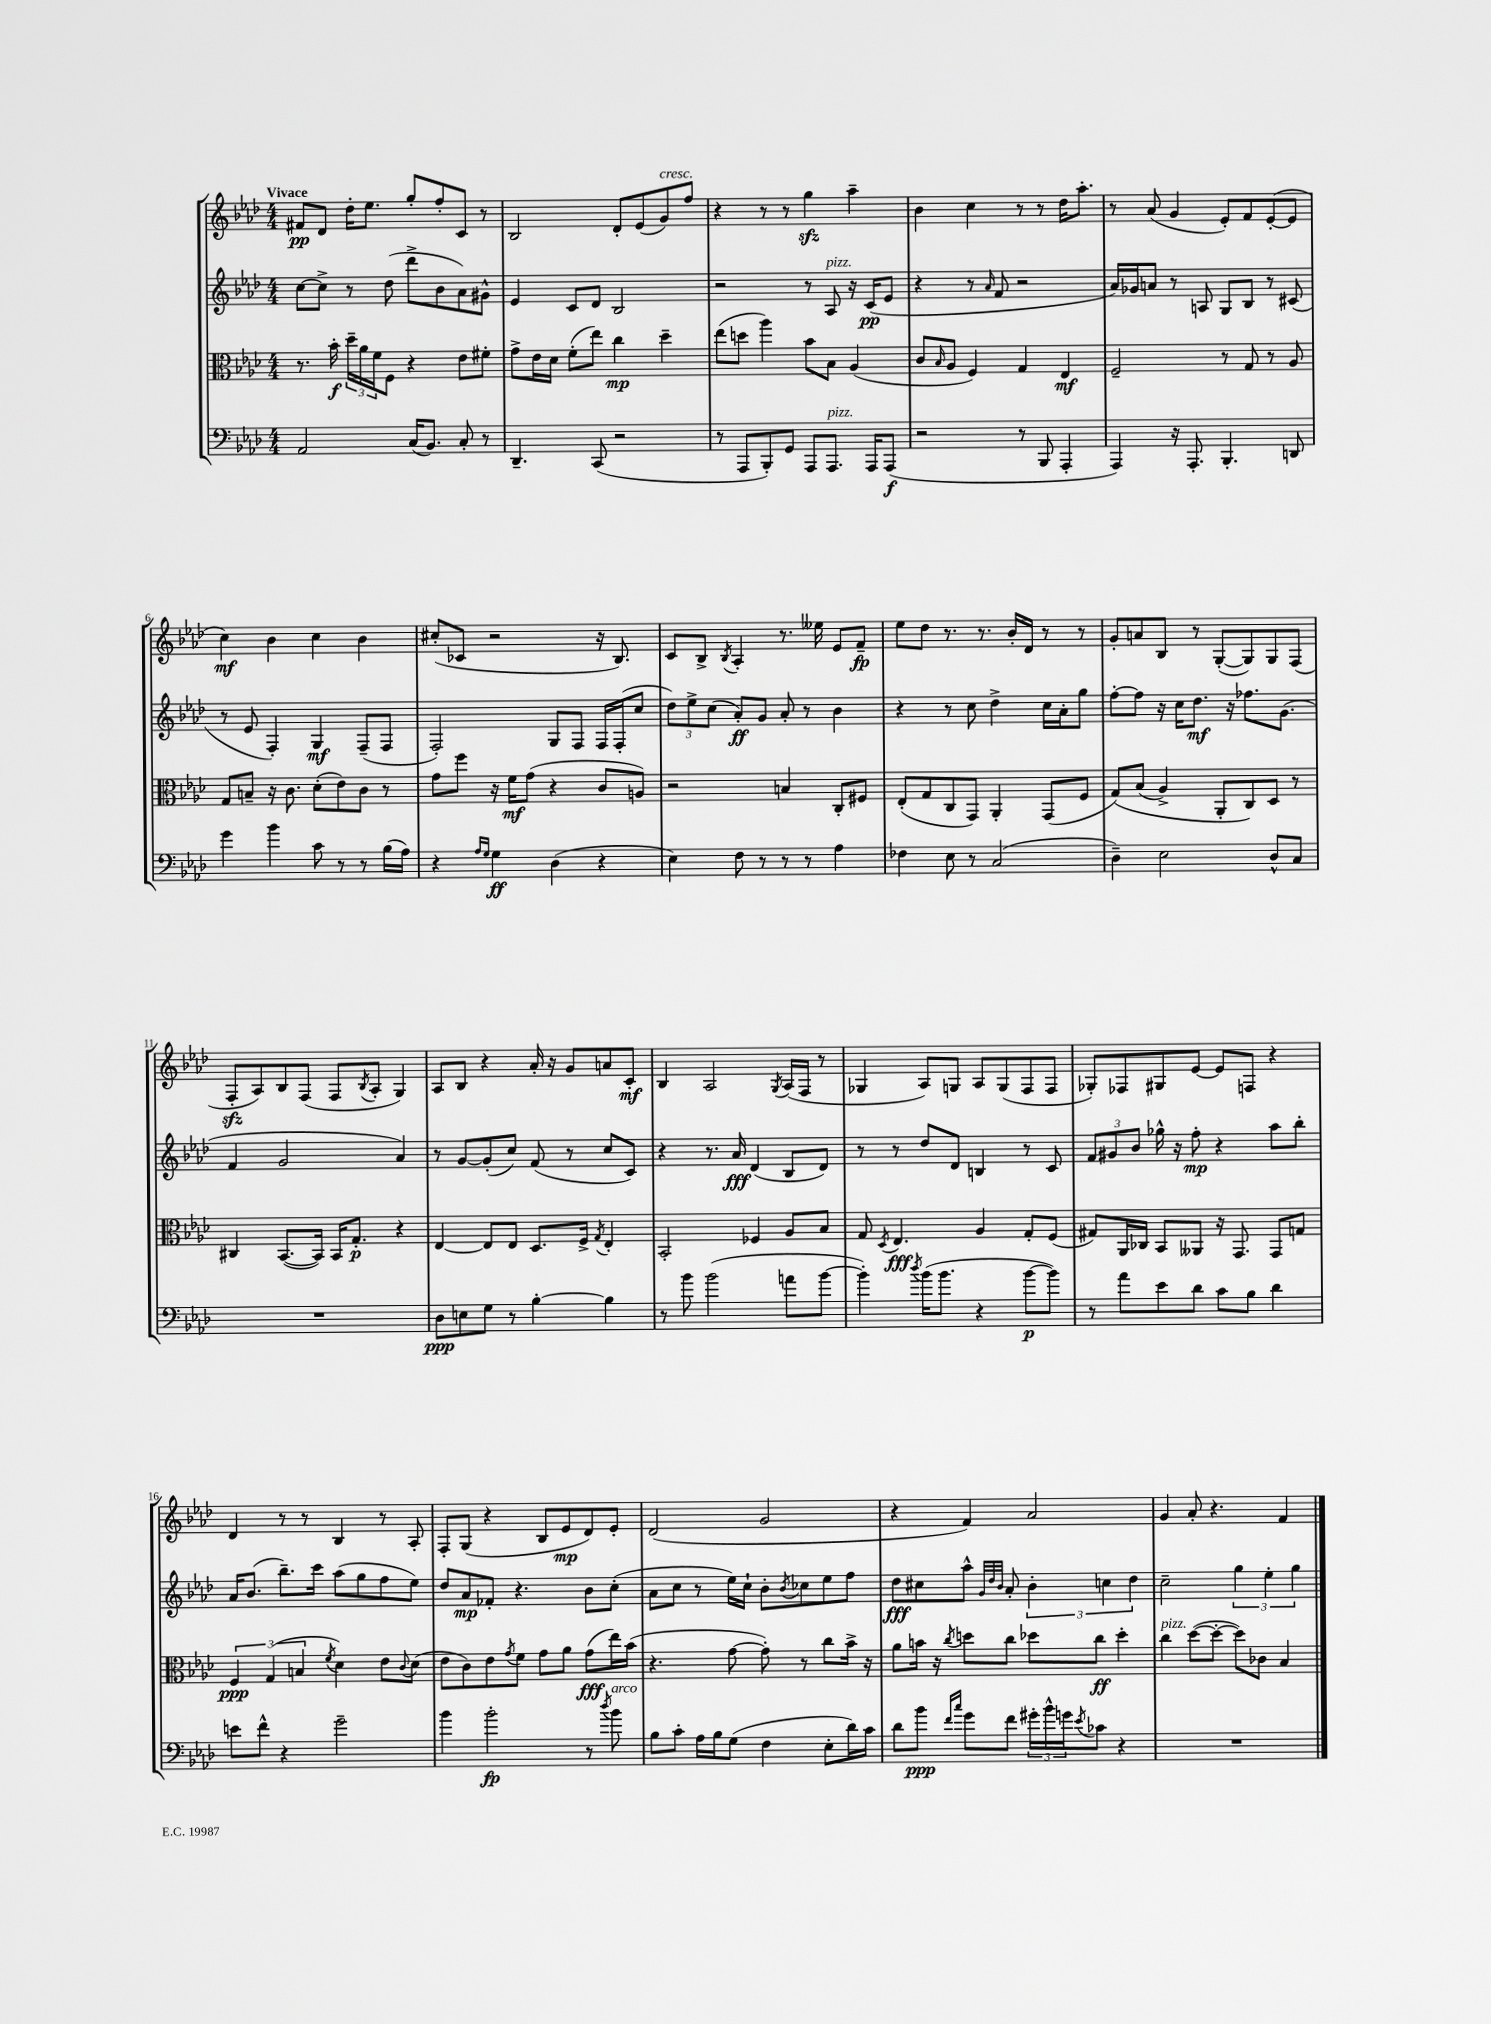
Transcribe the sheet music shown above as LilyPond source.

<<
\new StaffGroup <<
\new Staff = "s0" {
    \clef treble \key aes \major \numericTimeSignature \time 4/4 \tempo "Vivace"
    fis'8\pp des'8 des''16-. ees''8. g''8-. f''8-. c'8 r8 |
    bes2 des'8-. ees'8( g'8^\markup { \italic "cresc." }) f''8 |
    r4 r8 r8 g''4\sfz aes''4-- |
    bes'4 c''4 r8 r8 des''16 aes''8.-. |
    r8 aes'8( g'4 ees'8-.) f'8 ees'8~-.( ees'8 |
    c''4\mf) bes'4 c''4 bes'4 |
    cis''8-.( ces'8 r2 r16 bes8.) |
    c'8 bes8-> \acciaccatura { bes8 } aes4-. r8. eeses''16 ees'8 f'8--\fp |
    ees''8 des''8 r8. r8. bes'16-. des'16 r8 r8 |
    g'8-. a'8 bes8 r8 g8~-.( g8) g8 f8( |
    f8-.\sfz aes8) bes8 f8( f8 \acciaccatura { bes8 } aes8-. g4) |
    aes8 bes8 r4 aes'16-. r16 g'8 a'8 c'8-.\mf |
    bes4 aes2 \acciaccatura { g8 } aes16( f16 r8 |
    ges4 aes8) g8 aes8 g8( f8 f8 |
    ges8-.) fes8 gis8 ees'8~ ees'8 f8 r4 |
    des'4 r8 r8 bes4 r8 aes8-. |
    f8-. g8( r4 bes8 ees'8\mp des'8) ees'8-. |
    des'2( g'2 |
    r4 f'4) aes'2 |
    g'4 aes'8-. r4. f'4 \bar "|." |
}
\new Staff = "s1" {
    \clef treble \key aes \major \numericTimeSignature \time 4/4
    c''8~ c''8-> r8 des''8( des'''8-> bes'8 aes'8) gis'8-^ |
    ees'4 c'8 des'8 bes2 |
    r2 r8 aes8^\markup { \italic "pizz." } r16 c'16\pp( ees'8 |
    r4 r8 \grace { aes'16 } f'8 r2 |
    aes'16) ges'16 a'8 r8 a8 g8 bes8 r8 cis'8( |
    r8 ees'8 f4-.) g4\mf f8--( f8 |
    f2-.) g8 f8 f16 f16-.( c''8 |
    \tuplet 3/2 { des''8) ees''8-> c''8( } aes'8-.\ff) g'8 aes'8-. r8 bes'4 |
    r4 r8 c''8 des''4-> c''16 aes'16-. g''8 |
    f''8~-. f''8 r16 c''16 des''8.\mf r16 fes''8. g'8.( |
    f'4 g'2 aes'4) |
    r8 g'8~ g'8-.( c''8) f'8( r8 c''8 c'8) |
    r4 r8. aes'16\fff des'4( bes8 des'8) |
    r8 r8 des''8 des'8 b4 r8 c'8 |
    \tuplet 3/2 { f'8 gis'8 bes'8 } ges''16-^ r16 f''8-.\mp r4 aes''8 bes''8-. |
    aes'16 bes'8.( bes''8.--) c'''16 aes''8( g''8 f''8 ees''8) |
    des''8 aes'8\mp fes'8-. r4. bes'8 c''8-.( |
    aes'8 c''8 r8 ees''16) c''16-! bes'8-. \acciaccatura { bes'8 } ces''8 ees''8 f''8 |
    des''8\fff cis''8 aes''8-^ \grace { g'32 des''32 bes'32 } aes'8-. \tuplet 3/2 { bes'4-. c''4 des''4 } |
    c''2-- \tuplet 3/2 { g''4 ees''4-. g''4 } \bar "|." |
}
\new Staff = "s2" {
    \clef alto \key aes \major \numericTimeSignature \time 4/4
    r8. bes'16-.\f \tuplet 3/2 { des''16-- aes'16 f'16 } f8 r4 ees'8 fis'8-. |
    g'8-> ees'16 des'16 f'8-.( ees''8) c''4\mp des''4-- |
    ees''8( d''8 aes''4) bes'8 bes8 aes4( |
    c'8 \grace { bes16 } aes8 f4) g4 ees4\mf |
    f2-- r8 g8 r8 aes8 |
    g8 b8-- r16 c'8. des'8-.( ees'8) c'8 r8 |
    g'8 f''8 r16 f'16\mf g'8( r4 c'8 a8) |
    r2 b4 c8-. fis8 |
    ees8-.( g8 c8 g,8) aes,4-. g,8( f8 |
    g8)\( bes8( aes4->) aes,8-. c8\) des8 r8 |
    cis4 bes,8.~( bes,16) bes,16 g8.-.\p r4 |
    ees4~ ees8 ees8 des8. f16-> \acciaccatura { g8 } ees4-. |
    bes,2-. fes4 aes8 bes8 |
    g8 \acciaccatura { des8 } ees4.\fff aes4 g8-. f8( |
    gis8) aes,16 ces16 bes,8 aeses,8 r16 g,8. g,8 g8 |
    \tuplet 3/2 { f4\ppp g4( b4 } \acciaccatura { f'8 } des'4) ees'8 \appoggiatura { c'8 } des'8( |
    ees'8 c'8) ees'8 \acciaccatura { g'8 } f'8 g'8 aes'8 g'8\fff( ees''16) bes'16( |
    r4. g'8~ g'8-.) r8 c''8 bes'16-> r16 |
    aes'8 b'16 r16 \acciaccatura { c''8 } d''8 c''8 des''8 c''8\ff des''4-. |
    c''4^\markup { \italic "pizz." } des''8~( des''8~-. des''8) ces'8 bes4 \bar "|." |
}
\new Staff = "s3" {
    \clef bass \key aes \major \numericTimeSignature \time 4/4
    aes,2 c16( bes,8.) c8-. r8 |
    des,4.-- c,8( r2 |
    r8 aes,,8 bes,,8-.) g,8 aes,,8 aes,,8.^\markup { \italic "pizz." } aes,,16 aes,,8\f( |
    r2 r8 bes,,8 aes,,4-. |
    aes,,4) r16 aes,,8.-. bes,,4.-. d,8 |
    g'4 bes'4 c'8 r8 r8 bes16( aes16) |
    r4 \grace { aes16 g16 } g4\ff des4( r4 |
    ees4) f8 r8 r8 r8 aes4 |
    fes4 ees8 r8 c2( |
    des4--) ees2 des8-^ c8 |
    R1 |
    des8\ppp e8 g8 r8 bes4~-. bes4 |
    r8 bes'8 bes'2( a'8 bes'8~ |
    bes'4-.) \acciaccatura { des''8 } bes'16( bes'8. r4 bes'8~\p bes'8) |
    r8 aes'8 ees'8 des'8 c'8 bes8 des'4 |
    e'8 f'8-^ r4 g'2-- |
    bes'4 bes'2-.\fp r8 \acciaccatura { des''8 } bes'8^\markup { \italic "arco" } |
    bes8 c'8-. aes16 bes16 g8( f4 ees8-. des'16) c'16 |
    des'8 bes'8\ppp \grace { f'16 c''16 } g'8 f'8 \tuplet 3/2 { gis'16-. bes'16-^ g'16 } \acciaccatura { ees'8 } ces'8 r4 |
    R1 \bar "|." |
}
>>
>>
